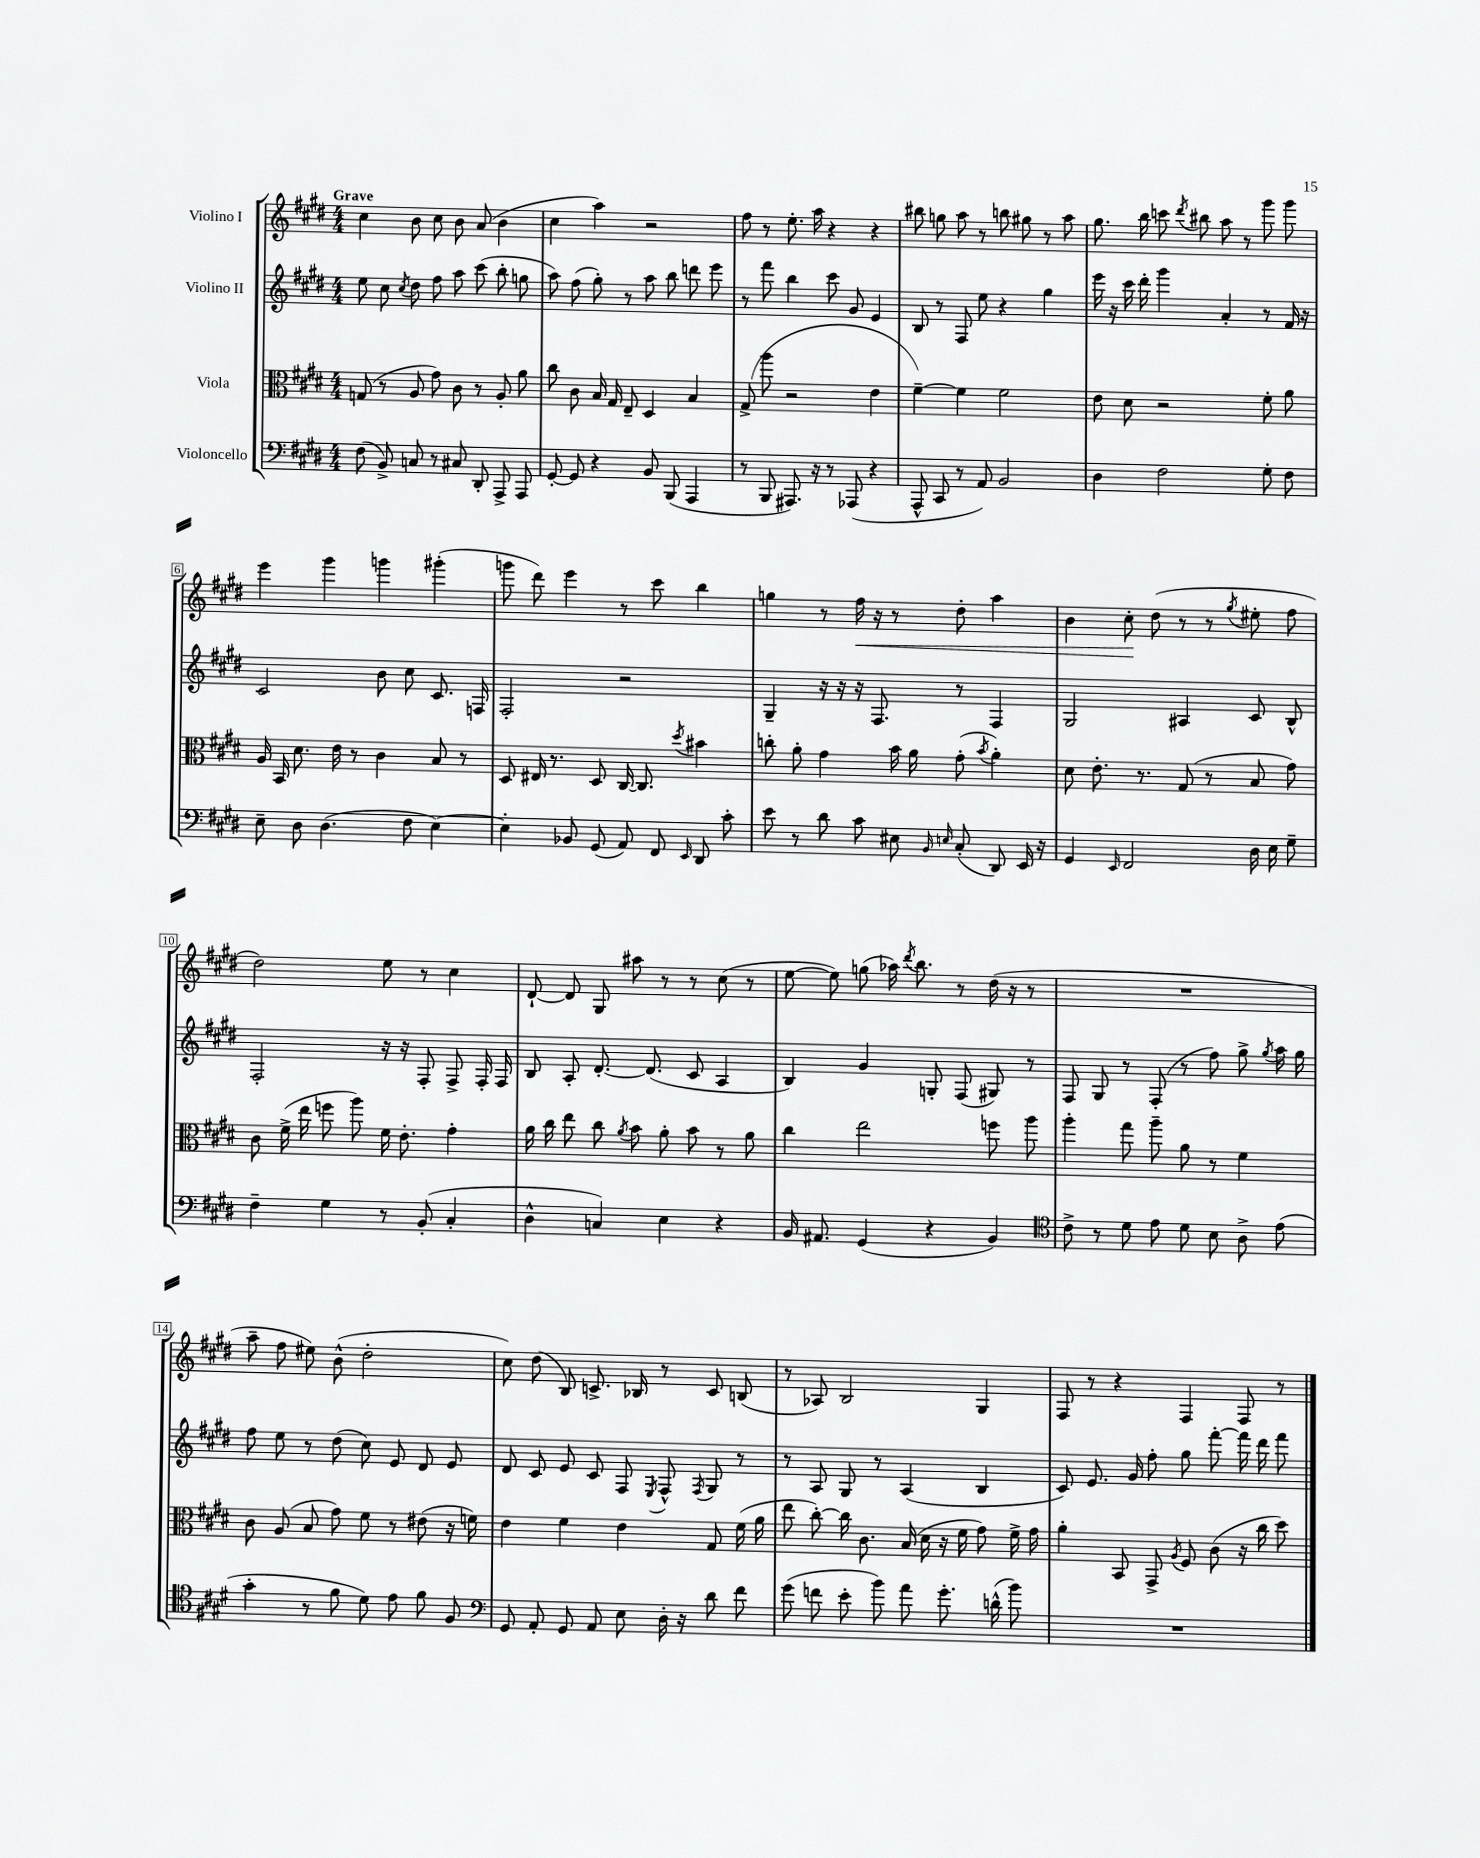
<<
\new StaffGroup <<
\new Staff = "s0" \with { instrumentName = "Violino I" } {
    \clef treble \key e \major \numericTimeSignature \time 4/4 \tempo "Grave"
    \autoBeamOff cis''4 b'8 cis''8 b'8 a'8( b'4 |
    cis''4 a''4) r2 |
    fis''8 r8 e''8.-. a''16 r4 r4 |
    bis''8 g''8 a''8 r8 b''8 gis''8 r8 a''8 |
    gis''8. b''16 c'''8 \acciaccatura { dis'''8 } bis''8 a''8 r8 gis'''8 gis'''8 |
    e'''4 gis'''4 g'''4 gis'''4-.( |
    g'''8 dis'''8) e'''4 r8 cis'''8 b''4 |
    g''4 r8 fis''16\< r16 r8 dis''8-. a''4 |
    b'4 cis''8-.\! dis''8( r8 r8 \acciaccatura { gis''8 } eis''8-. fis''8 |
    dis''2) e''8 r8 cis''4 |
    dis'8~-! dis'8 gis8 ais''8 r8 r8 cis''8( r8 |
    e''8~ e''8) g''8( aes''16) \acciaccatura { dis'''8 } b''8. r8 dis''16( r16 r8 |
    R1 |
    a''8-- fis''8 eis''8) b'8-^( dis''2-. |
    cis''8) dis''8( b8) c'8.-> bes16 r8 c'8 b8( |
    r8 aes8) b2 gis4 |
    fis8 r8 r4 fis4 fis8 r8 \bar "|." |
}
\new Staff = "s1" \with { instrumentName = "Violino II" } {
    \clef treble \key e \major \numericTimeSignature \time 4/4
    \autoBeamOff e''8 cis''8 \acciaccatura { cis''8 } dis''8 fis''8 a''8 cis'''8( b''8-. g''8 |
    a''8) fis''8( gis''8-.) r8 a''8 b''8 d'''8 e'''8 |
    r8 fis'''8 b''4 cis'''8 gis'8 e'4 |
    b8 r8 fis8 e''8 r4 gis''4 |
    e'''16 r16 cis'''16 dis'''16-. gis'''4 a'4-. r8 fis'16 r16 |
    cis'2 b'8 cis''8 cis'8. f16 |
    fis2-. r2 |
    gis4-- r16 r16 r16 fis8. r8 fis4 |
    gis2 ais4 cis'8 b8-^ |
    fis2-. r16 r16 fis8-. fis8-> fis16-. fis16 |
    b8 a8-. dis'8.~-. dis'8.( cis'8 a4 |
    b4) gis'4 g8-. fis8( gis8) r8 |
    fis8 gis8 r8 fis8-.( r8 fis''8) gis''8-> \acciaccatura { gis''8 } a''16 gis''16 |
    fis''8 e''8 r8 dis''8( cis''8) e'8 dis'8 e'8 |
    dis'8 cis'8 e'8 cis'8 fis8 \acciaccatura { e8 } fis8-^ \acciaccatura { fis8 } gis8 r8 |
    r8 a8 gis8 r8 a4( b4 |
    cis'8) e'8. gis'16 fis''8-. gis''8 fis'''8~-. fis'''16 dis'''16 fis'''8 \bar "|." |
}
\new Staff = "s2" \with { instrumentName = "Viola" } {
    \clef alto \key e \major \numericTimeSignature \time 4/4
    \autoBeamOff g8( r8 a8 gis'8) cis'8 r8 a8-. a'8 |
    cis''8 cis'8 b16 gis16 e8-- dis4 b4 |
    gis8->( a''8 r2 e'4 |
    fis'4~--) fis'4 fis'2 |
    e'8 dis'8 r2 fis'8-. a'8 |
    a16 b,16 dis'8. e'16 r8 cis'4 b8 r8 |
    dis8 eis16 r8. dis8 cis16~ cis8. \acciaccatura { dis''8 } bis'4 |
    c''8-. a'8-. gis'4 b'16 a'16 gis'8-.( \acciaccatura { b'8 } a'4-.) |
    dis'8 e'8.-. r8. gis8( r8 b8 gis'8) |
    cis'8 fis'16->( e''16 f''8 a''8) fis'16 e'8.-. gis'4-. |
    a'16 cis''16 e''8 cis''8 \acciaccatura { a'8 } b'8 a'8-. b'8 r8 a'8 |
    cis''4 e''2 f''8 a''8 |
    a''4-. gis''8 a''8-- a'8 r8 fis'4 |
    cis'8 a8( b8 gis'8) fis'8 r8 eis'8( r16 f'16) |
    e'4 fis'4 e'4 gis8 fis'16( a'16 |
    e''8 cis''8~-.) cis''16 cis'8. b16( dis'16 r16 fis'16 gis'8) fis'16-> gis'16 |
    a'4-. b,8 gis,8-> \acciaccatura { a8 } fis8 cis'8( r16 cis''16 dis''8) \bar "|." |
}
\new Staff = "s3" \with { instrumentName = "Violoncello" } {
    \clef bass \key e \major \numericTimeSignature \time 4/4
    \autoBeamOff fis8( b,8->) c8 r8 cis8 dis,8-. a,,8-> a,,8 |
    gis,8~-. gis,8 r4 b,8 b,,8( a,,4 |
    r8 b,,8 ais,,8.) r16 r8 aes,,8( r4 |
    a,,8-^ cis,8 r8 a,8) b,2 |
    dis4 fis2 gis8-. fis8 |
    e8-- dis8 dis4.( fis8 e4~) |
    e4-. bes,8 gis,8( a,8) fis,8 \grace { e,16 } dis,8 cis'8-. |
    e'8 r8 dis'8 cis'8 eis8 \grace { b,16 e16 } cis8-.( dis,8) e,16 r16 |
    gis,4 \grace { e,16 } fis,2 dis16 e16 gis8-- |
    fis4-- gis4 r8 b,8-.( cis4-. |
    dis4-^ c4) e4 r4 |
    b,16 ais,8. gis,4( r4 b,4) |
    \clef tenor cis'8-> r8 dis'8 e'8 dis'8 b8 a8-> e'8( |
    gis'4-. r8 fis'8 dis'8) e'8 fis'8 fis8 |
    \clef bass gis,8 a,8-. gis,8 a,8 e8 dis16-. r16 dis'8 fis'8 |
    gis'8( f'8 e'8-. b'8) a'8 gis'8.-. d'16-^( b'8) |
    R1 \bar "|." |
}
>>
>>
\layout { \context { \Score \override BarNumber.stencil = #(make-stencil-boxer 0.1 0.3 ly:text-interface::print) } }
